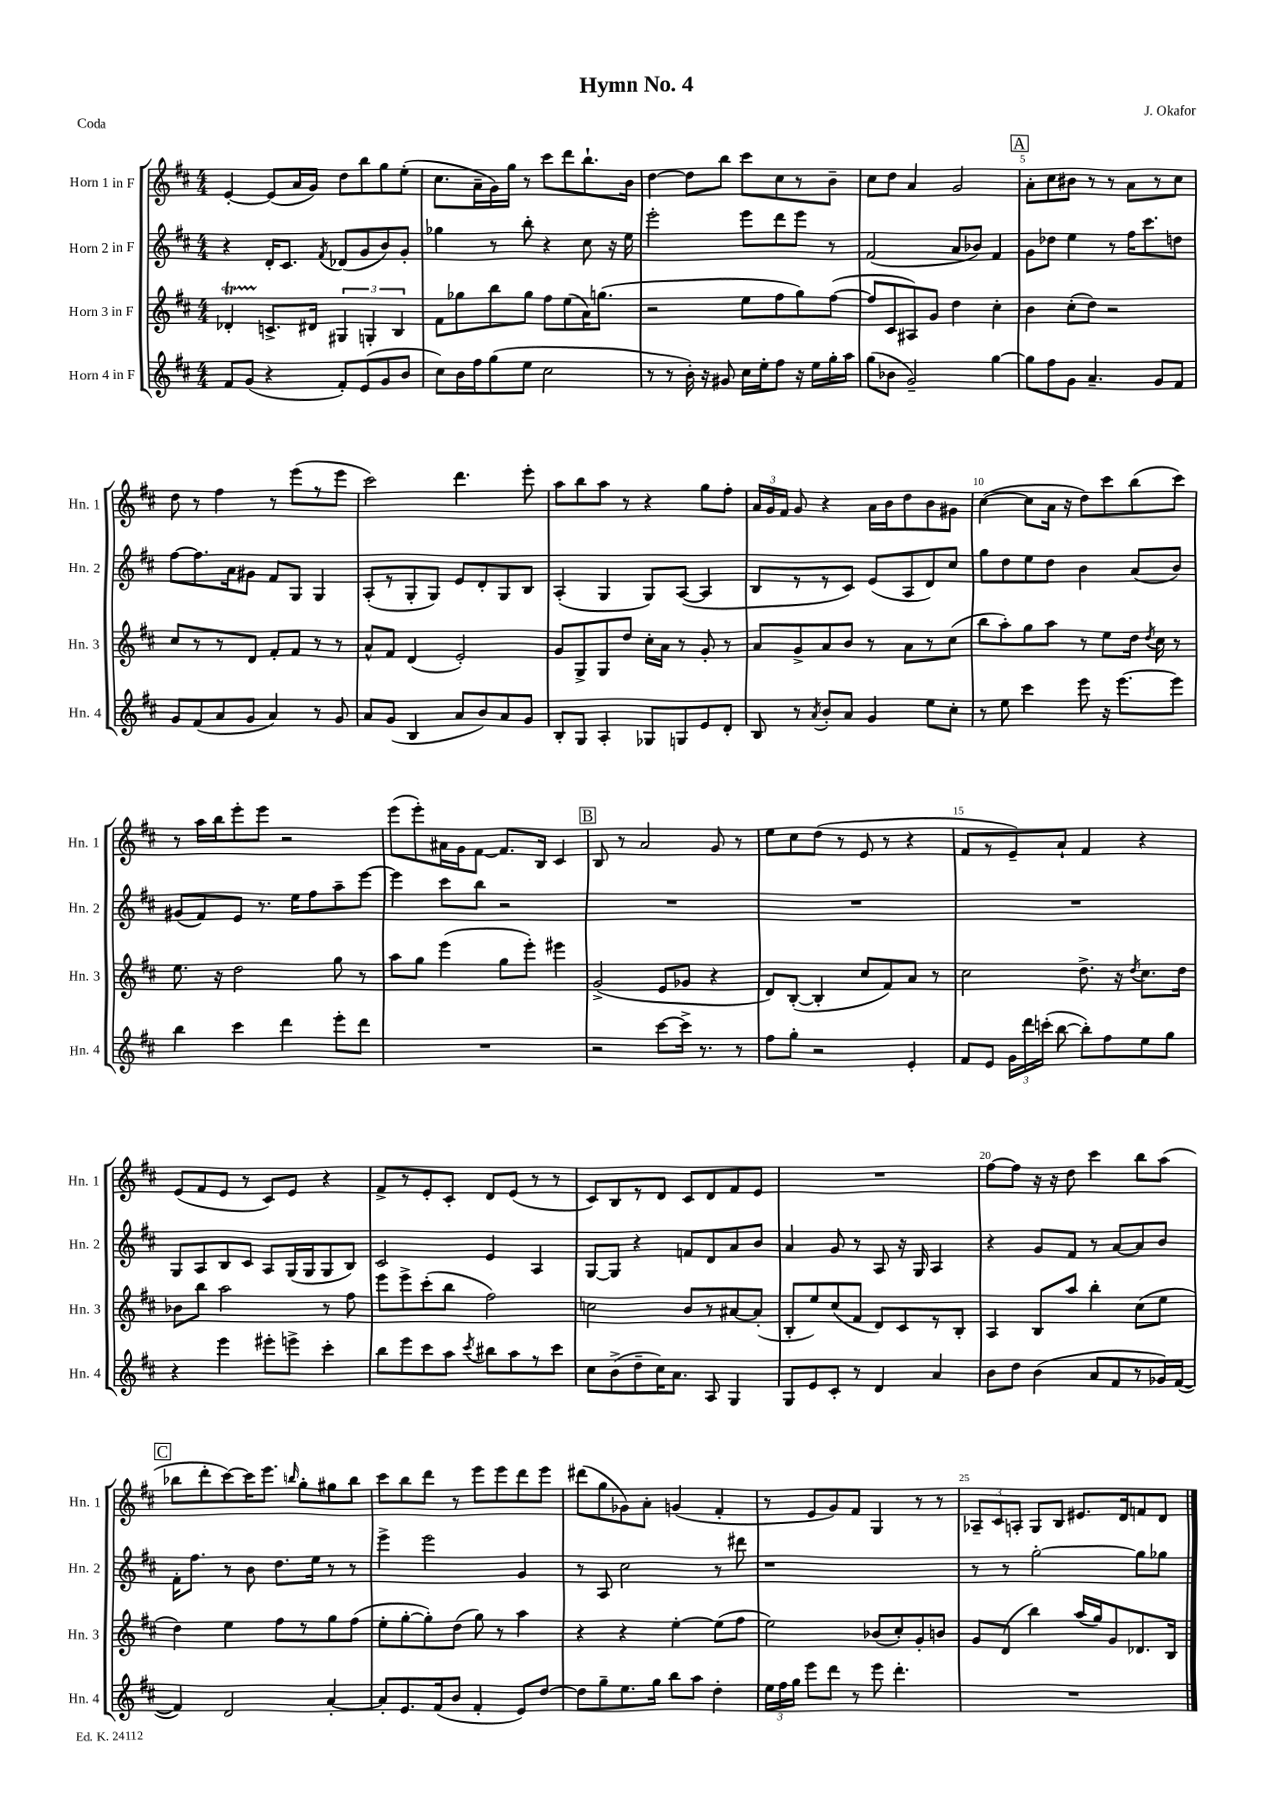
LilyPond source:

\header { title = "Hymn No. 4" composer = "J. Okafor" piece = "Coda" }
<<
\new StaffGroup <<
\new Staff = "s0" \with { instrumentName = "Horn 1 in F" shortInstrumentName = "Hn. 1" } {
    \clef treble \key d \major \numericTimeSignature \time 4/4
    \autoBeamOff e'4~-. e'8[( a'16 g'16]) d''8[ b''8 g''8 e''8]-.( |
    cis''8.[ a'16-- g'16) g''16] r8 cis'''8[ d'''8 b''8.-! b'16] |
    d''4~ d''8[ b''8] cis'''8[ cis''8 r8 b'8]-- |
    cis''8[ d''8] a'4 g'2 |
    \mark \markup { \box "A" } a'8[-. cis''8 bis'8] r8 r8 a'8[ r8 cis''8] |
    d''8 r8 fis''4 r8 e'''8[( r8 e'''8] |
    cis'''2) d'''4. e'''8-. |
    a''8[ b''8 a''8] r8 r4 g''8[ fis''8]-. |
    \tuplet 3/2 { a'16[ g'16 fis'16] } g'8 r4 a'16[ b'16 d''8 b'8 gis'8] |
    cis''4~( cis''8[ a'16] r16 d''8[) cis'''8 b''8( cis'''8]) |
    r8 a''16[ b''16 e'''8-. e'''8] r2 |
    e'''8[( e'''8-.) ais'16 g'16 fis'8]~ fis'8.[ b16] cis'4 |
    \mark \markup { \box "B" } b8 r8 a'2 g'8 r8 |
    e''8[ cis''8 d''8]( r8 e'8 r8 r4 |
    fis'8[ r8 e'8--) a'8]-! fis'4 r4 |
    e'8[( fis'8 e'8] r8 cis'8[) e'8] r4 |
    fis'8[-> r8 e'8-. cis'8]-. d'8[ e'8]( r8 r8 |
    cis'8[) b8 r8 d'8] cis'8[ d'8 fis'8 e'8] |
    R1 |
    fis''8[~ fis''8] r16 r16 d''8 cis'''4 b''8[ a''8]( |
    \mark \markup { \box "C" } bes''8[ d'''8-. cis'''8~) cis'''16 e'''8.] \grace { b''16 } g''8[-. gis''8 b''8] |
    cis'''8[ b''8 d'''8] r8 e'''8[ e'''8 d'''8 e'''8] |
    dis'''8[( g''8 ges'8) a'8]-. g'4( fis'4-. |
    r8 e'8[ g'8) fis'8] g4 r8 r8 |
    \tuplet 3/2 { aes8[-- cis'8 a8]-. } g8[ b8] eis'8.[ d'16 f'8 d'8] \bar "|." |
}
\new Staff = "s1" \with { instrumentName = "Horn 2 in F" shortInstrumentName = "Hn. 2" } {
    \clef treble \key d \major \numericTimeSignature \time 4/4
    \autoBeamOff r4 d'16[-. cis'8.] \acciaccatura { fis'8 } des'8[( g'8 b'8) g'8]-. |
    ges''4 r8 b''8-. r4 cis''8 r16 e''16 |
    e'''2-. e'''8[ d'''8 e'''8] r8 |
    fis'2( a'8[ bes'8]) fis'4 |
    \mark \markup { \box "A" } g'8[ des''8] e''4 r8 fis''16[ cis'''8. d''8] |
    fis''8[~ fis''8. a'16 gis'8] fis'8[ g8] g4 |
    a8[-.( r8 g8-. g8]) e'8[ d'8-. g8 b8] |
    a4-.( g4 g8[) a8]~( a4 |
    b8[ r8 r8 cis'8]) e'8[( a8 d'8) cis''8] |
    g''8[ d''8 e''8 d''8] b'4 a'8[( b'8]) |
    gis'8[( fis'8) e'8] r8. e''16[ fis''8 a''8-- e'''8]~ |
    e'''4 cis'''8[ b''8] r2 |
    \mark \markup { \box "B" } R1 |
    R1 |
    R1 |
    g8[ a8 b8 cis'8] a8[ g16( g16 g8 b8]) |
    cis'2 e'4 a4 |
    g8[~ g8] r4 f'8[ d'8 a'8 b'8] |
    a'4 g'8 r8 a8 r16 g16 a4 |
    r4 g'8[ fis'8] r8 a'8[~ a'8 b'8] |
    \mark \markup { \box "C" } fis'16[-. fis''8.] r8 b'8 d''8.[ e''16] r8 r8 |
    e'''4-> e'''2 g'4 |
    r8 a8 cis''2 r8 dis'''8 |
    r1 |
    r8 r8 g''2~-. g''8[ ges''8] \bar "|." |
}
\new Staff = "s2" \with { instrumentName = "Horn 3 in F" shortInstrumentName = "Hn. 3" } {
    \clef treble \key d \major \numericTimeSignature \time 4/4
    \autoBeamOff des'4-.\startTrillSpan c'8.[->\stopTrillSpan dis'16] \tuplet 3/2 { gis4 g4-. b4 } |
    fis'8[ ges''8 b''8 ges''8] fis''8[ e''8( a'16) g''8.]( |
    r2 e''8[ fis''8 g''8) fis''8]~( |
    fis''8[ cis'8 ais8) g'8] d''4 cis''4-. |
    \mark \markup { \box "A" } b'4 cis''8[-.( d''8]) r2 |
    cis''8[ r8 r8 d'8] fis'8[-. fis'8] r8 r8 |
    a'8[-^ fis'8] d'4( e'2-.) |
    g'8[ g8-> g8 d''8] cis''16[-. a'16] r8 g'8-. r8 |
    a'8[ g'8-> a'8 b'8] r8 a'8[ r8 cis''8]( |
    b''8[ a''8-.) g''8 a''8] r8 e''8[ d''16] \acciaccatura { d''8 } cis''16 r8 |
    e''8. r16 d''2 g''8 r8 |
    a''8[ g''8] e'''4( g''8[ e'''8]-.) eis'''4 |
    \mark \markup { \box "B" } g'2->( e'8[ ges'8] r4 |
    d'8[) b8]~-.( b4-. cis''8[ fis'8) a'8] r8 |
    cis''2 d''8.-> r16 \acciaccatura { d''8 } cis''8.[ d''16] |
    bes'8[ b''8] a''2 r8 fis''8 |
    e'''8[ e'''8-> cis'''8-.( b''8] fis''2) |
    c''2 b'8[ r8 ais'8~ ais'8]-.( |
    b8[-. e''8) cis''8( fis'8] d'8[) cis'8 r8 b8]-. |
    a4 b8[ a''8] b''4-. cis''8[( e''8] |
    \mark \markup { \box "C" } d''4) e''4 fis''8[ r8 g''8 fis''8]( |
    e''8[-. g''8~-. g''8-.) d''8]( g''8) r8 a''4 |
    r4 r4 e''4~-. e''8[( fis''8] |
    e''2) bes'8[( cis''8-.) g'8-. b'8] |
    g'8[ d'8]( b''4) a''16[( g''16) g'8 des'8. b16] \bar "|." |
}
\new Staff = "s3" \with { instrumentName = "Horn 4 in F" shortInstrumentName = "Hn. 4" } {
    \clef treble \key d \major \numericTimeSignature \time 4/4
    \autoBeamOff fis'8[ g'8]( r4 fis'8[-.) e'8( g'8 b'8] |
    cis''8[) b'16 fis''16 g''8( e''8] cis''2 |
    r8 r8 b'16-.) r16 gis'8 cis''16[ e''16-. fis''8] r16 e''16[ g''16-. a''16] |
    g''8[( bes'8] g'2--) g''4~ |
    \mark \markup { \box "A" } g''8[ fis''8 g'8] a'4.-- g'8[ fis'8] |
    g'8[ fis'8( a'8 g'8] a'4) r8 g'8 |
    a'8[ g'8]( b4 a'8[ b'8) a'8 g'8] |
    b8[-. g8] a4-. ges8[ g8 e'8 d'8]-. |
    b8 r8 \acciaccatura { a'8 } b'8[-. a'8] g'4 e''8[ cis''8]-. |
    r8 e''8 cis'''4 e'''8 r16 e'''8.[~ e'''8] |
    b''4 cis'''4 d'''4 e'''8[-. d'''8] |
    R1 |
    \mark \markup { \box "B" } r2 cis'''8[~ cis'''16]-> r8. r8 |
    fis''8[ g''8]-. r2 e'4-. |
    fis'8[ e'8] \tuplet 3/2 { g'16[ d'''16 c'''16]-.( } b''8~ b''8[-.) fis''8 e''8 g''8] |
    r4 e'''4 eis'''8[-. e'''8]-> cis'''4-. |
    b''8[ e'''8 cis'''8 a''8] \acciaccatura { cis'''8 } bis''8[ a''8 r8 cis'''8] |
    cis''8[ b'8->( d''8-- cis''16) a'8.] a8 g4 |
    g8[ e'8 cis'8]-. r8 d'4 a'4 |
    b'8[ d''8] b'4( a'8[ fis'8 r8 ges'16) fis'16]~( |
    \mark \markup { \box "C" } fis'4) d'2 a'4~-. |
    a'8[-. e'8. fis'16( b'8] fis'4-. e'8[) d''8]~ |
    d''8[ g''8-- e''8. g''16] b''8[ a''8] d''4-. |
    \tuplet 3/2 { e''16[ fis''16 g''16] } e'''8[ d'''8] r8 e'''8 d'''4.-. |
    R1 \bar "|." |
}
>>
>>
\layout { \context { \Score \override BarNumber.break-visibility = ##(#f #t #t) barNumberVisibility = #(every-nth-bar-number-visible 5) } }
